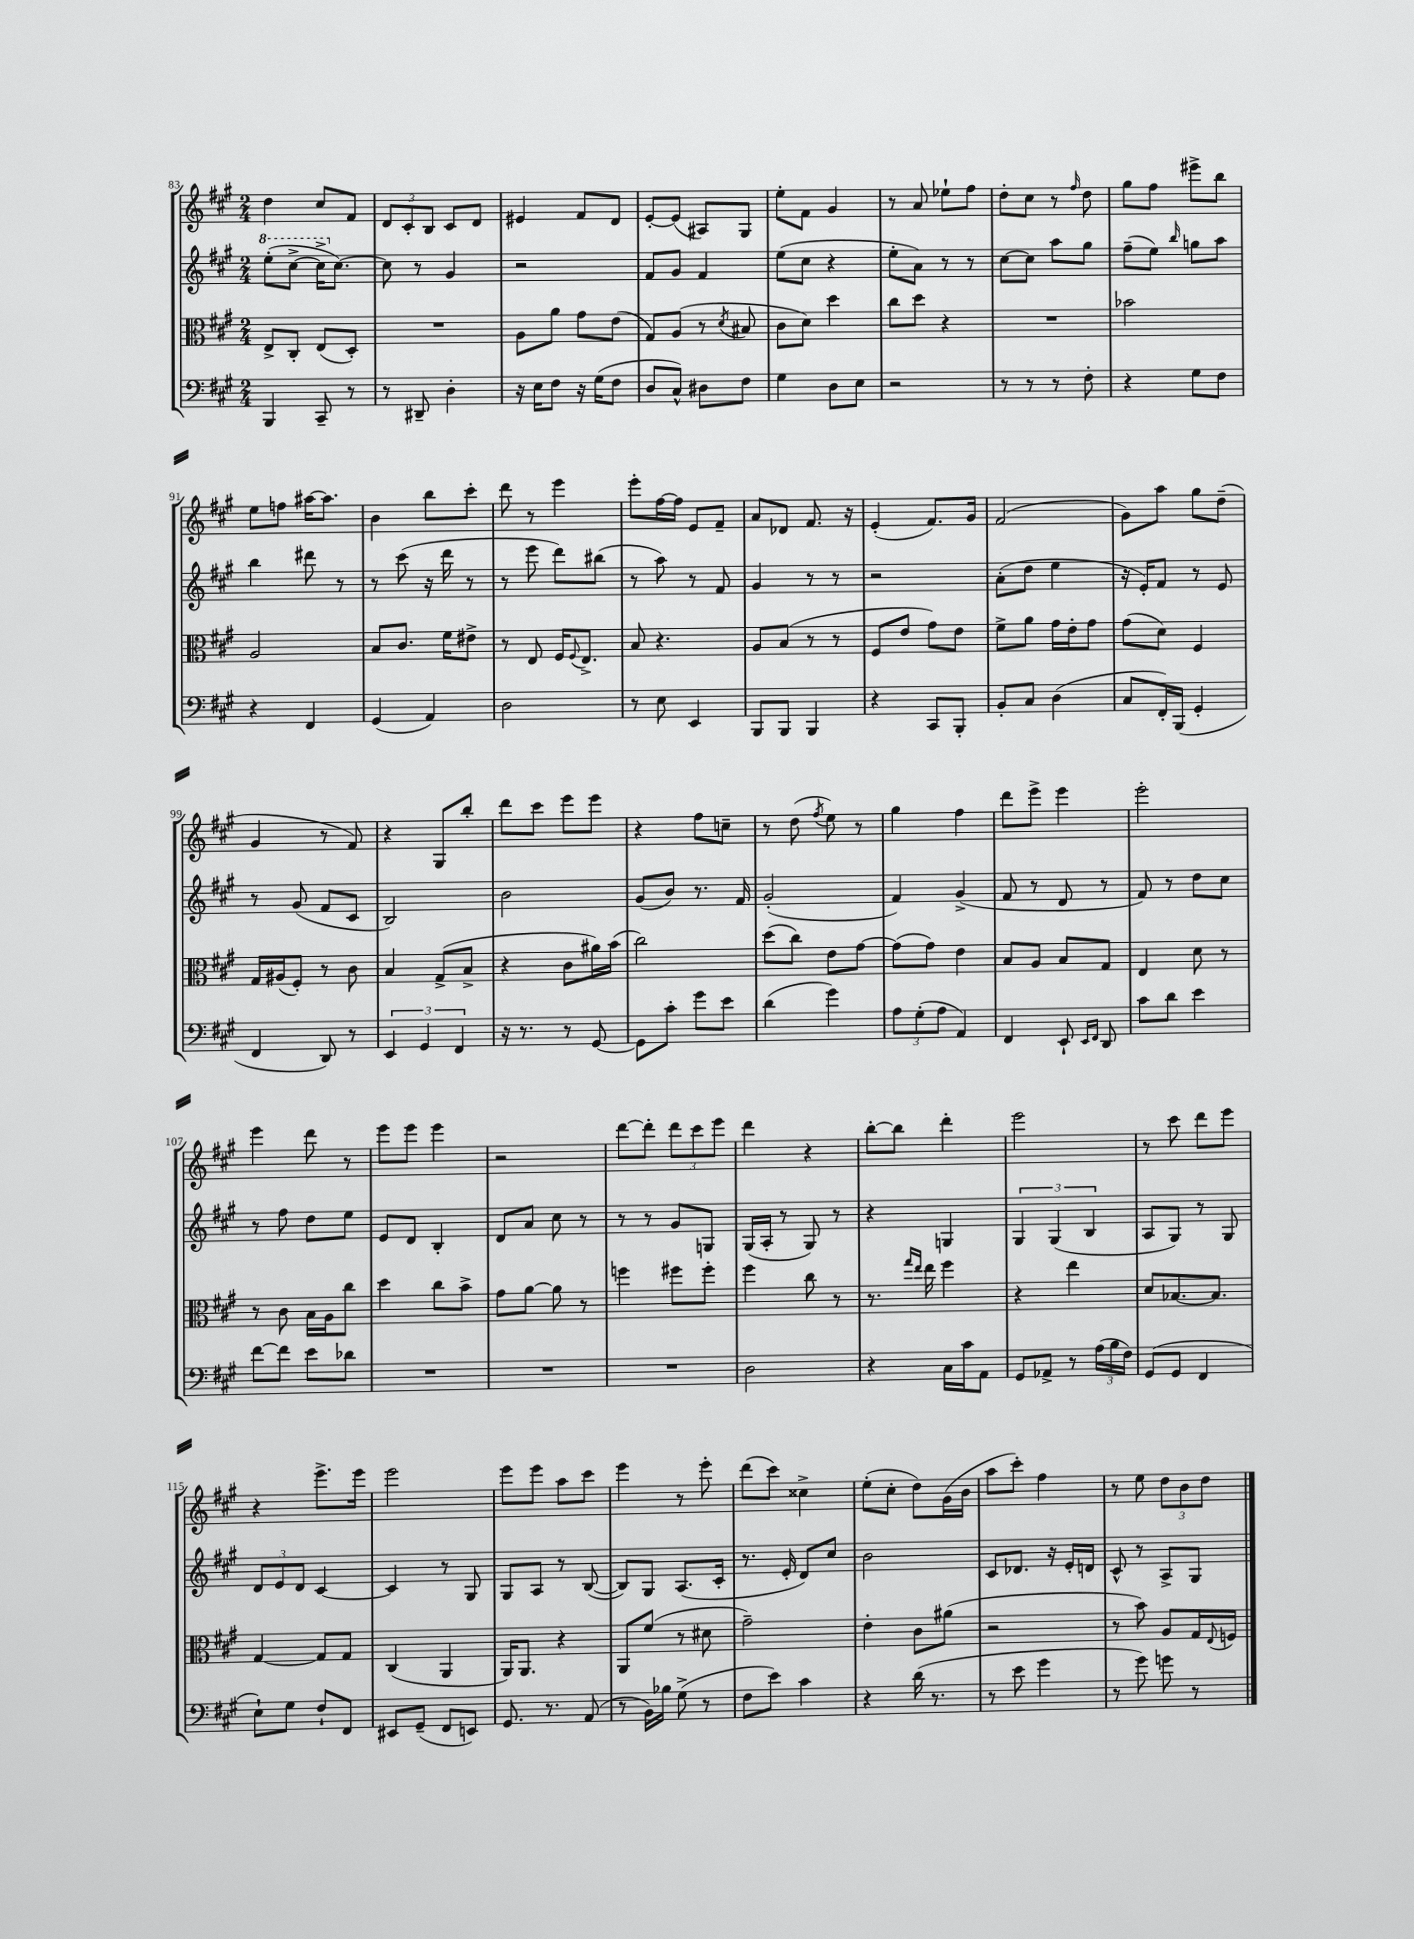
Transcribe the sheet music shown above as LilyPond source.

<<
\new StaffGroup <<
\new Staff = "s0" {
    \clef treble \key a \major \numericTimeSignature \time 2/4
    d''4 cis''8 fis'8 |
    \tuplet 3/2 { d'8 cis'8-. b8 } cis'8 d'8 |
    eis'4 fis'8 d'8 |
    e'8~-. e'8( ais8) gis8 |
    e''8-. fis'8 gis'4 |
    r8 a'8 ees''8-! fis''8 |
    d''8-. cis''8 r8 \grace { fis''16 } d''8 |
    gis''8 fis''8 eis'''8-> b''8 |
    e''8 f''8 ais''16~ ais''8. |
    b'4 b''8 cis'''8-. |
    d'''8 r8 e'''4 |
    e'''8-. fis''16~ fis''16 e'8 fis'8-- |
    a'8 des'8 fis'8. r16 |
    e'4-.( fis'8.) gis'16 |
    fis'2( |
    gis'8) a''8 gis''8 d''8--( |
    gis'4 r8 fis'8) |
    r4 gis8 b''8-. |
    d'''8 cis'''8 e'''8 e'''8 |
    r4 fis''8 c''8-- |
    r8 d''8( \acciaccatura { fis''8 } e''8) r8 |
    gis''4 fis''4 |
    d'''8 e'''8-> e'''4 |
    e'''2-. |
    e'''4 d'''8 r8 |
    e'''8 e'''8 e'''4 |
    r2 |
    d'''8~ d'''8-. \tuplet 3/2 { d'''8 cis'''8 e'''8 } |
    d'''4 r4 |
    b''8~-. b''8 d'''4-. |
    e'''2 |
    r8 cis'''8 d'''8 e'''8 |
    r4 e'''8.-> e'''16 |
    e'''2 |
    e'''8 e'''8 a''8 cis'''8 |
    e'''4 r8 e'''8-. |
    d'''8( cis'''8) cisis''4-> |
    e''8-.( cis''8-. d''8) gis'16( b'16 |
    a''8 cis'''8-.) fis''4 |
    r8 e''8 \tuplet 3/2 { d''8 b'8 d''8 } \bar "|." |
}
\new Staff = "s1" {
    \clef treble \key a \major \numericTimeSignature \time 2/4
    \ottava #1 e'''8-.( cis'''8~-> cis'''16-> \ottava #0 cis''8.~) |
    cis''8 r8 gis'4 |
    r2 |
    fis'8 gis'8 fis'4 |
    e''8( cis''8 r4 |
    e''8-. a'8) r8 r8 |
    cis''8~ cis''8 a''8 gis''8 |
    fis''8--( e''8) \grace { b''16 } g''8 a''8 |
    b''4 dis'''8 r8 |
    r8 cis'''8( r16 d'''16 r8 |
    r8 e'''8 d'''8) bis''8( |
    r8 a''8) r8 fis'8 |
    gis'4 r8 r8 |
    r2 |
    a'8-.( d''8 e''4 |
    r16 e'16-.) fis'8 r8 e'8 |
    r8 gis'8( fis'8 cis'8 |
    b2) |
    b'2 |
    gis'8( b'8) r8. fis'16 |
    gis'2-.( |
    fis'4) gis'4->( |
    fis'8 r8 d'8 r8 |
    fis'8) r8 d''8 cis''8 |
    r8 fis''8 d''8 e''8 |
    e'8 d'8 b4-. |
    d'8 a'8 cis''8 r8 |
    r8 r8 gis'8 g8 |
    gis16( a16-. r8 gis8) r8 |
    r4 g4 |
    \tuplet 3/2 { gis4 gis4( b4 } |
    a8 gis8) r8 gis8 |
    \tuplet 3/2 { d'8 e'8 d'8 } cis'4~ |
    cis'4 r8 gis8 |
    gis8 a8 r8 b8~( |
    b8) gis8 a8.( cis'16-. |
    r8. e'16-. d'8) cis''8 |
    b'2 |
    cis'8 des'8. r16 e'16-. d'16 |
    cis'8-^ r8 a8-> gis8 \bar "|." |
}
\new Staff = "s2" {
    \clef alto \key a \major \numericTimeSignature \time 2/4
    e8-> cis8-. e8( d8-.) |
    R2 |
    a8 a'8 gis'8 e'8( |
    gis8) a8( r8 \acciaccatura { d'8 } bis8 |
    cis'8 d'8) d''4 |
    cis''8 d''8 r4 |
    R2 |
    bes'2 |
    a2 |
    b8 cis'8. fis'16 eis'8-> |
    r8 e8 fis16 \appoggiatura { fis8 } e8.-> |
    b8 r4. |
    a8 b8( r8 r8 |
    fis8 e'8 gis'8) e'8 |
    fis'8-> a'8 gis'16 e'16-. gis'8 |
    gis'8( d'8) fis4 |
    gis16 ais16( fis8-.) r8 cis'8 |
    b4 gis8->( b8-> |
    r4 cis'8 ais'16) b'16( |
    cis''2) |
    d''8( cis''8) e'8 gis'8~ |
    gis'8( gis'8) e'4 |
    b8 a8 b8 gis8 |
    e4 d'8 r8 |
    r8 cis'8 b16 a16 cis''8 |
    d''4 cis''8 b'8-> |
    gis'8 a'8~ a'8 r8 |
    f''4 fis''8 fis''8-. |
    fis''4 cis''8 r8 |
    r8. \grace { gis''16 e''16 } e''16 fis''4 |
    r4 e''4 |
    d'8 bes8.~ bes8. |
    gis4~ gis8 gis8 |
    cis4( a,4 |
    a,16) a,8. r4 |
    a,8 fis'8( r8 dis'8 |
    gis'2--) |
    e'4-. cis'8 ais'8( |
    r2 |
    r8 b'8) a8 gis16 \appoggiatura { e8 } f16 \bar "|." |
}
\new Staff = "s3" {
    \clef bass \key a \major \numericTimeSignature \time 2/4
    b,,4 cis,8-- r8 |
    r8 dis,8-- d4-. |
    r16 e16 fis8 r16 gis16( fis8 |
    d8 cis8-^) dis8 fis8 |
    gis4 d8 e8 |
    r2 |
    r8 r8 r8 fis8-. |
    r4 gis8 fis8 |
    r4 fis,4 |
    gis,4( a,4) |
    d2 |
    r8 e8 e,4 |
    b,,8 b,,8 b,,4 |
    r4 cis,8 b,,8-. |
    b,8-. cis8 d4( |
    cis8 fis,16-.) b,,16( gis,4-. |
    fis,4 d,8) r8 |
    \tuplet 3/2 { e,4 gis,4 fis,4 } |
    r16 r8. r8 gis,8~ |
    gis,8 cis'8-. gis'8 e'8 |
    d'4( gis'4) |
    \tuplet 3/2 { a8 gis8-.( a8 } a,4) |
    fis,4 e,8-! \grace { e,16 fis,16 } d,8 |
    cis'8 d'8 e'4 |
    fis'8~ fis'8 e'8 des'8 |
    R2 |
    R2 |
    R2 |
    d2 |
    r4 cis16 cis'16 a,8 |
    gis,8 aes,8-> r8 \tuplet 3/2 { a16( b16 fis16) } |
    gis,8( gis,8 fis,4 |
    e8-!) gis8 fis8-! fis,8 |
    eis,8 gis,8--( fis,8 e,8) |
    gis,8. r8. a,8( |
    r8 b,16) bes16 gis8->( r8 |
    fis8 e'8) cis'4 |
    r4 d'16( r8. |
    r8 e'8 gis'4 |
    r8 gis'8) g'8 r8 \bar "|." |
}
>>
>>
\layout { \context { \Score currentBarNumber = #83 } }
